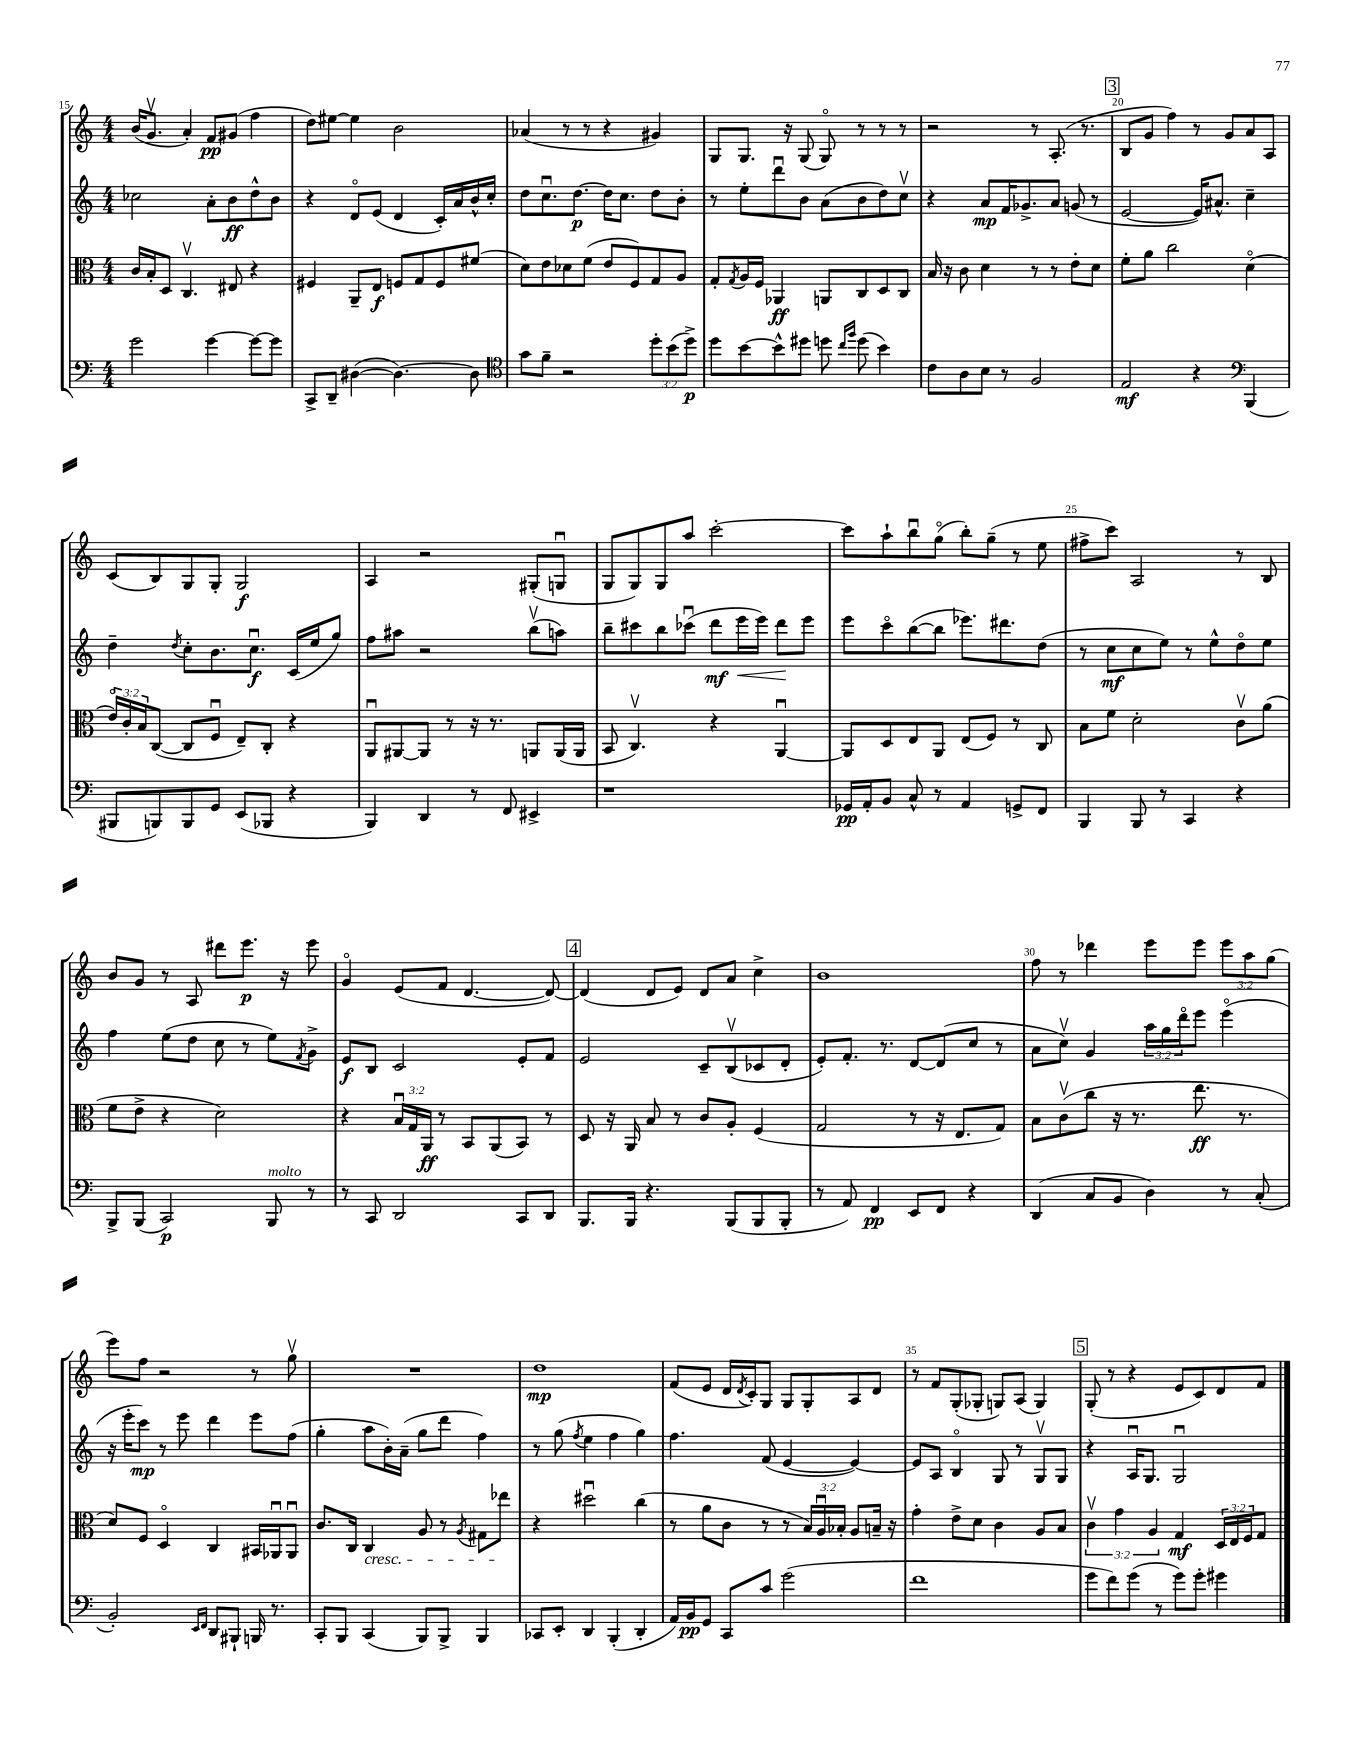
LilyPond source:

<<
\new StaffGroup <<
\new Staff = "s0" {
    \clef treble \key c \major \numericTimeSignature \time 4/4 \override Staff.TupletNumber.text = #tuplet-number::calc-fraction-text
    b'16( g'8.\upbow a'4-.) f'8\pp gis'8( f''4 |
    d''8) eis''8~ eis''4 b'2 |
    aes'4( r8 r8 r4 gis'4) |
    g8 g8. r16 g8( g8\flageolet) r8 r8 r8 |
    r2 r8 a8.-.( r8. |
    \mark \markup { \box "3" } b8 g'8 f''4) r8 g'8 a'8 a8 |
    c'8( b8) g8 g8-. g2\f |
    a4 r2 gis8-.( g8\downbow |
    g8 g8) g8 a''8 c'''2~-. |
    c'''8 a''8-! b''8\downbow g''8\flageolet( b''8-.) g''8--( r8 e''8 |
    fis''8-> c'''8) a2 r8 b8 |
    b'8 g'8 r8 a8 dis'''8 e'''8.\p r16 e'''8 |
    g'4\flageolet e'8( f'8 d'4.~ d'8~) |
    \mark \markup { \box "4" } d'4( d'8 e'8) d'8 a'8 c''4-> |
    b'1 |
    f''8 r8 des'''4 e'''8 e'''8 \tuplet 3/2 { e'''8 a''8 g''8( } |
    e'''8) f''8 r2 r8 g''8\upbow |
    R1 |
    d''1\mp |
    f'8( e'8 d'16 \acciaccatura { d'8 } c'16-.) g8 g8 g8-. a8 d'8 |
    r8 f'8 g8-.( ges8-. g8) a8( g4) |
    \mark \markup { \box "5" } g8-.( r8 r4 e'8 c'8) d'8 f'8 \bar "|." |
}
\new Staff = "s1" {
    \clef treble \key c \major \numericTimeSignature \time 4/4 \override Staff.TupletNumber.text = #tuplet-number::calc-fraction-text
    ces''2 a'8-. b'8\ff d''8-^ b'8 |
    r4 d'8\flageolet e'8( d'4 c'16-.) a'16 b'16-^ c''16-. |
    d''8 c''8.\downbow d''8.~\p d''16 c''8. d''8 b'8-. |
    r8 e''8-. d'''8\downbow b'8 a'8( b'8 d''8) c''8\upbow |
    r4 a'8\mp f'16 ges'8.-> a'8 g'8( r8 |
    \mark \markup { \box "3" } e'2~ e'16) ais'8.-^ c''4-- |
    d''4-- \acciaccatura { d''8 } c''8-. b'8. c''8.\downbow\f c'16( e''16 g''8) |
    f''8 ais''8 r2 b''8\upbow( a''8) |
    b''8-- cis'''8 b''8 ces'''8\downbow( d'''8\mf e'''16\< e'''16) d'''8\! e'''8 |
    e'''8 c'''8\flageolet b''8~( b''8 ees'''8.) dis'''8. d''8( |
    r8 c''8\mf c''8 e''8) r8 e''8-^ d''8\flageolet e''8 |
    f''4 e''8( d''8 c''8 r8 e''8) \acciaccatura { f'8 } g'8-> |
    e'8\f b8 c'2 e'8-. f'8 |
    \mark \markup { \box "4" } e'2 c'8-- b8\upbow( ces'8 d'8-. |
    e'8-.) f'8.-. r8. d'8~ d'8( c''8 r8 |
    a'8 c''8\upbow) g'4 \tuplet 3/2 { a''16 g''16 d'''16\flageolet } e'''8 e'''4\flageolet( |
    r16 e'''16-. c'''8\mp) r8 e'''8 d'''4 e'''8 f''8( |
    g''4-. a''8 b'16-.) a'16--( g''8 d'''8 f''4) |
    r8 g''8( \acciaccatura { f''8 } e''4 f''4 g''4) |
    f''4. f'8( e'4~ e'4~) |
    e'8 a8 b4\flageolet g8 r8 g8\upbow g8 |
    \mark \markup { \box "5" } r4 a16\downbow g8. g2\downbow \bar "|." |
}
\new Staff = "s2" {
    \clef alto \key c \major \numericTimeSignature \time 4/4 \override Staff.TupletNumber.text = #tuplet-number::calc-fraction-text
    c'16 b16-. d8 c4.\upbow eis8 r4 |
    fis4 a,8-- e8\f f8 g8 f8 fis'8( |
    d'8) e'8 des'8 f'8( e'8 f8) g8 a8 |
    g8-. \acciaccatura { g8 } a16 f16 aes,4\ff a,8 c8 d8 c8 |
    b16 r16 c'8 d'4 r8 r8 e'8-. d'8 |
    \mark \markup { \box "3" } f'8-. a'8 c''2 d'4\flageolet( |
    \tuplet 3/2 { e'16\flageolet) c'16-. b16 } c8~( c8 f8\downbow e8--) c8-. r4 |
    a,8\downbow ais,8~ ais,8 r8 r16 r8. a,8 a,16( a,16 |
    b,8 c4.\upbow) r4 a,4~\downbow |
    a,8 d8 e8 a,8 e8( f8) r8 c8 |
    b8 f'8 d'2-. c'8\upbow a'8( |
    f'8 e'8-> r4 d'2) |
    r4 \tuplet 3/2 { b16\downbow g16 a,16\ff } r8 b,8 a,8( b,8) r8 |
    \mark \markup { \box "4" } d8 r16 a,16 b8 r8 c'8 a8-. f4( |
    g2 r8 r16 e8. g8) |
    b8 c'8\upbow( c''8 r16 r8. e''8.\ff r8. |
    d'8) f8 d4\flageolet c4 bis,16 aes,16\downbow aes,8\downbow |
    c'8. c16 c4\cresc a8 r8 \acciaccatura { a8 } gis8 ees''8\! |
    r4 dis''2\downbow c''4( |
    r8 a'8 c'8 r8 r8 \tuplet 3/2 { b16) a16\downbow bes16-. } a8 b16-- r16 |
    g'4-. e'8-> d'8 c'4 a8 b8 |
    \mark \markup { \box "5" } \tuplet 3/2 { c'4\upbow g'4 a4 } g4\mf \tuplet 3/2 { d16 e16 f16 } g8 \bar "|." |
}
\new Staff = "s3" {
    \clef bass \key c \major \numericTimeSignature \time 4/4 \override Staff.TupletNumber.text = #tuplet-number::calc-fraction-text
    g'2 g'4~ g'8~ g'8 |
    c,8-> d,8-- dis4~( dis4.~) dis8 |
    \clef tenor g'8 f'8-- r2 \tuplet 3/2 { d''8-. b'8( d''8->\p) } |
    d''8 b'8~ b'8-^ dis''8 d''8 \grace { c''16 f''16 } d''8( b'4) |
    c'8 a8 b8 r8 f2 |
    \mark \markup { \box "3" } e2\mf r4 \clef bass b,,4( |
    bis,,8 b,,8) b,,8 g,8 e,8( bes,,8 r4 |
    b,,4) d,4 r8 f,8 eis,4-> |
    r1 |
    ges,16\pp a,16-. b,8 c8-^ r8 a,4 g,8-> f,8 |
    b,,4 b,,8 r8 c,4 r4 |
    b,,8-> b,,8( c,2\p) b,,8^\markup { \italic "molto" } r8 |
    r8 c,8 d,2 c,8 d,8 |
    \mark \markup { \box "4" } b,,8. b,,16 r4. b,,8( b,,8 b,,8-. |
    r8 a,8) f,4\pp e,8 f,8 r4 |
    d,4( c8 b,8 d4) r8 c8-.( |
    b,2-.) \grace { e,16 f,16 } d,8 bis,,8-! b,,16 r8. |
    c,8-. b,,8 c,4( b,,8) b,,8-> b,,4 |
    ces,8 e,8-. d,4 b,,4-.( d,4-. |
    a,16) b,16\pp g,8 c,8 c'8 g'2( |
    f'1 |
    \mark \markup { \box "5" } g'8 f'8) g'8( r8 g'8) g'8-. gis'4 \bar "|." |
}
>>
>>
\layout { \context { \Score currentBarNumber = #15 \override BarNumber.break-visibility = ##(#f #t #t) barNumberVisibility = #(every-nth-bar-number-visible 5) } }
